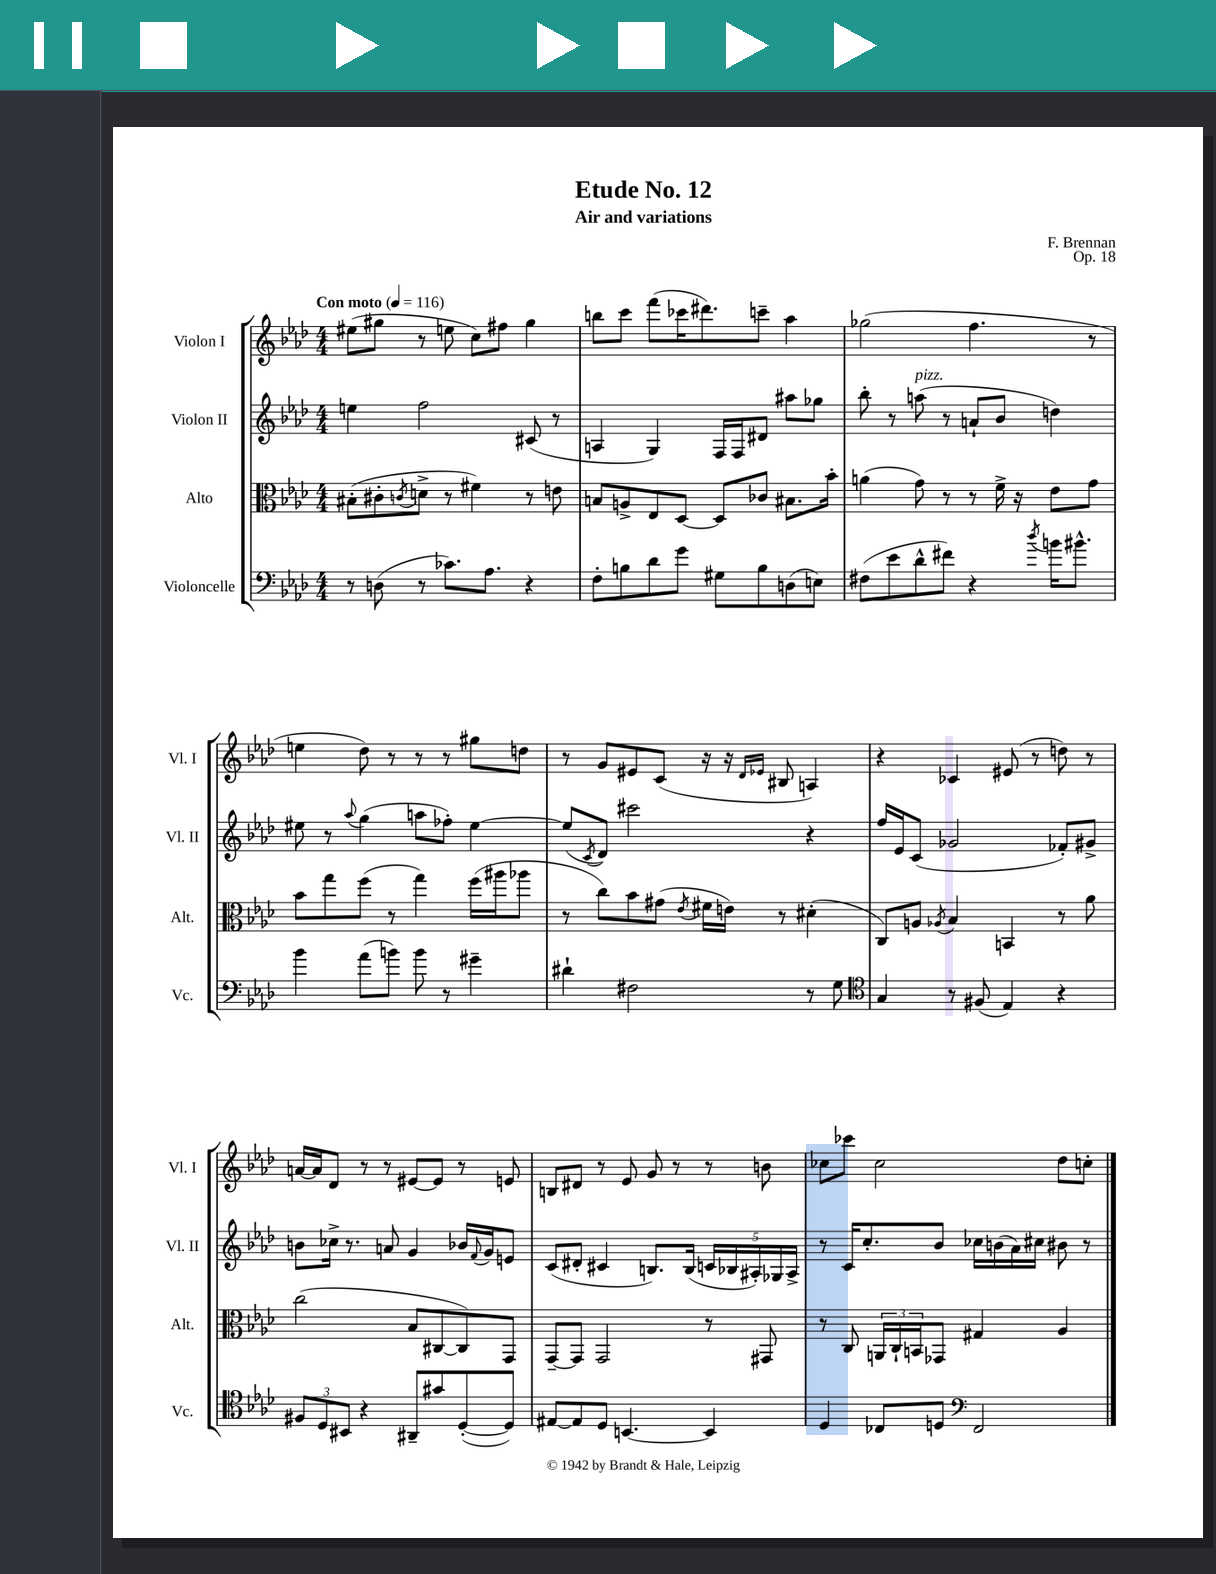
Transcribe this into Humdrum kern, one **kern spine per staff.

**kern	**kern	**kern	**kern
*part4	*part3	*part2	*part1
*staff4	*staff3	*staff2	*staff1
*I"Violoncelle	*I"Alto	*I"Violon II	*I"Violon I
*I'Vc.	*I'Alt.	*I'Vl. II	*I'Vl. I
*clefF4	*clefC3	*clefG2	*clefG2
*k[b-e-a-d-]	*k[b-e-a-d-]	*k[b-e-a-d-]	*k[b-e-a-d-]
*M4/4	*M4/4	*M4/4	*M4/4
*MM116	*MM116	*MM116	*MM116
=1	=1	=1	=1
!	!	!	!LO:TX:a:B:t=Con moto
8r	(8B#X'\L	4een\	(8ee#X\L
(8Dn\	8c#X'\	.	8gg#X\J
.	8qcn/	.	.
8r	8dn^\J	2ff\	8r
8.c-X\L)	8r	.	8een\
.	4f#X\)	.	8cc\L)
8.A-\J	.	.	.
.	.	.	8ff#X\J
4r	8r	(8c#X/	4gg#\
.	8en\	8r	.
=2	=2	=2	=2
8F'\L	8Bn/L	4An/	8bbn\L
8Bn\	8An^/	.	8ccc\J
8d-\	8E-/	4G/)	(8fff\L
8g\J	[8D-/J	.	16ccc-X\K
.	.	.	8.ddd#X\)
8G#X\L	8D-/L]	16F/LL	.
.	.	16F/J	.
8B\	8c-X/J	8d#X/J	8cccn~\J
(8Dn\	8.B#X\L	8aa#X\L	4aa-\
8En\J)	.	8gg-X\J	.
.	16b-'\Jk	.	.
=3	=3	=3	=3
(8F#X\L	(4an\	8bb-'\	(2gg-X\
8e-\	.	8r	.
!	!	!LO:TX:a:i:t=pizz.	!
8d-^^\	8g\)	(8aan\	.
8f#X\J)	8r	8r	.
4r	8r	8an`/L	4.ff\
.	16f^\	8b-/J	.
.	16r	.	.
8qdd-/	.	.	.
16bn\KL	8e-\L	4ddn\)	.
8.b#X^^\J	.	.	.
.	8g\J	.	8r
!!LO:LB:g=z
=4	=4	=4	=4
4b-\	8b-\L	8ee#X\	4een\
.	8gg\	8r	.
.	.	8qqaa-/	.
(8a-\L	(8ff\J	(4gg\	8dd-\)
8bn\J)	8r	.	8r
8b\	4gg\)	8aan\L	8r
8r	.	8ff-X'\J)	8r
4g#X~\	(16ff\LL	[4ee#\	8gg#X\L
.	16aa#X\J	.	.
.	8aa-X\J	.	8ddn\J
=5	=5	=5	=5
4d#X`\	8r	(8ee#/L]	8r
.	.	8qc/	.
.	8cc\L)	8d-/J)	8g/L
2F#X\	8b-\	2ccc#X\	8e#X/
.	(8g#X\J	.	(8c/J
.	8qe-/	.	.
.	16f#X\LL	.	16r
.	16en\JJ)	.	16r
.	.	.	16qqd-/LL
.	.	.	16qqe-X/JJ
.	8r	.	8B#X/
8r	(4d#X'\	4r	4An/)
8G\	.	.	.
=6	=6	=6	=6
*clefC4	*	*	*
4G/	8C/L)	16ff/LL	4r
.	.	16e-/J	.
.	8An/J	(8c/J	.
.	8qA-X/	.	.
8r	4B-/	2g-X/	4c-X/
(8F#X/	.	.	.
4E-/)	4BBn/	.	(8e#X/
.	.	.	8r
4r	8r	8f-X'/L)	8ddn\)
.	8a-\	8g#X^/J	8r
!!LO:LB:g=z
=7	=7	=7	=7
12F#X/L	(2cc\	8bn\L	[16an/LL
.	.	.	16a/J]
12D-/	.	.	.
.	.	16cc-X^\Jk	8d-/J
12BB#X/J	.	.	.
.	.	8.r	.
4r	.	.	8r
.	.	8an/	8r
8AA#X~/L	8B-/L	4g/	[8e#X/L
8g#X/	[8C#X/	.	8e#/J]
([8D-'/	8C#/])	16b-X/LL	8r
.	.	8qqf/	.
.	.	16g/J	.
8D-/J])	8GG/J	8en/J	8en/
=8	=8	=8	=8
[8E#X/L	[8GG~/L	(8c/L	8Bn/L
8E#/]	8GG/J]	8d#X'/J	8d#X/J
8D-/J	2GG/	4c#X/	8r
[4.BBn/	.	.	8e-/
.	.	8.Bn/L)	8g/
.	.	.	8r
.	.	(16B/Jk	.
4BB/]	8r	20cn/LL	8r
.	.	20B-X/	.
.	.	20A#X'/)	.
.	8GG#X/	.	8bn\
.	.	20G-X/	.
.	.	20A#^/JJ	.
=9	=9	=9	=9
4D-/	8r	8r	8cc-X\L
.	8C/	16c/KL	8ccc-X\J
.	.	8.cc'/	.
8C-X/L	24AAn/LL	.	2cc-\
.	24C`/	.	.
.	24BBn/J	.	.
8Dn/J	8GG-X/J	8b-/J	.
*clefF4	*	*	*
2FF/	4G#X/	16cc-X\LL	.
.	.	(16bn\	.
.	.	16a-\)	.
.	.	16cc#X\JJ	.
.	4A-/	8b#X\	8dd-\L
.	.	8r	8ccn'\J
==	==	==	==
*-	*-	*-	*-
